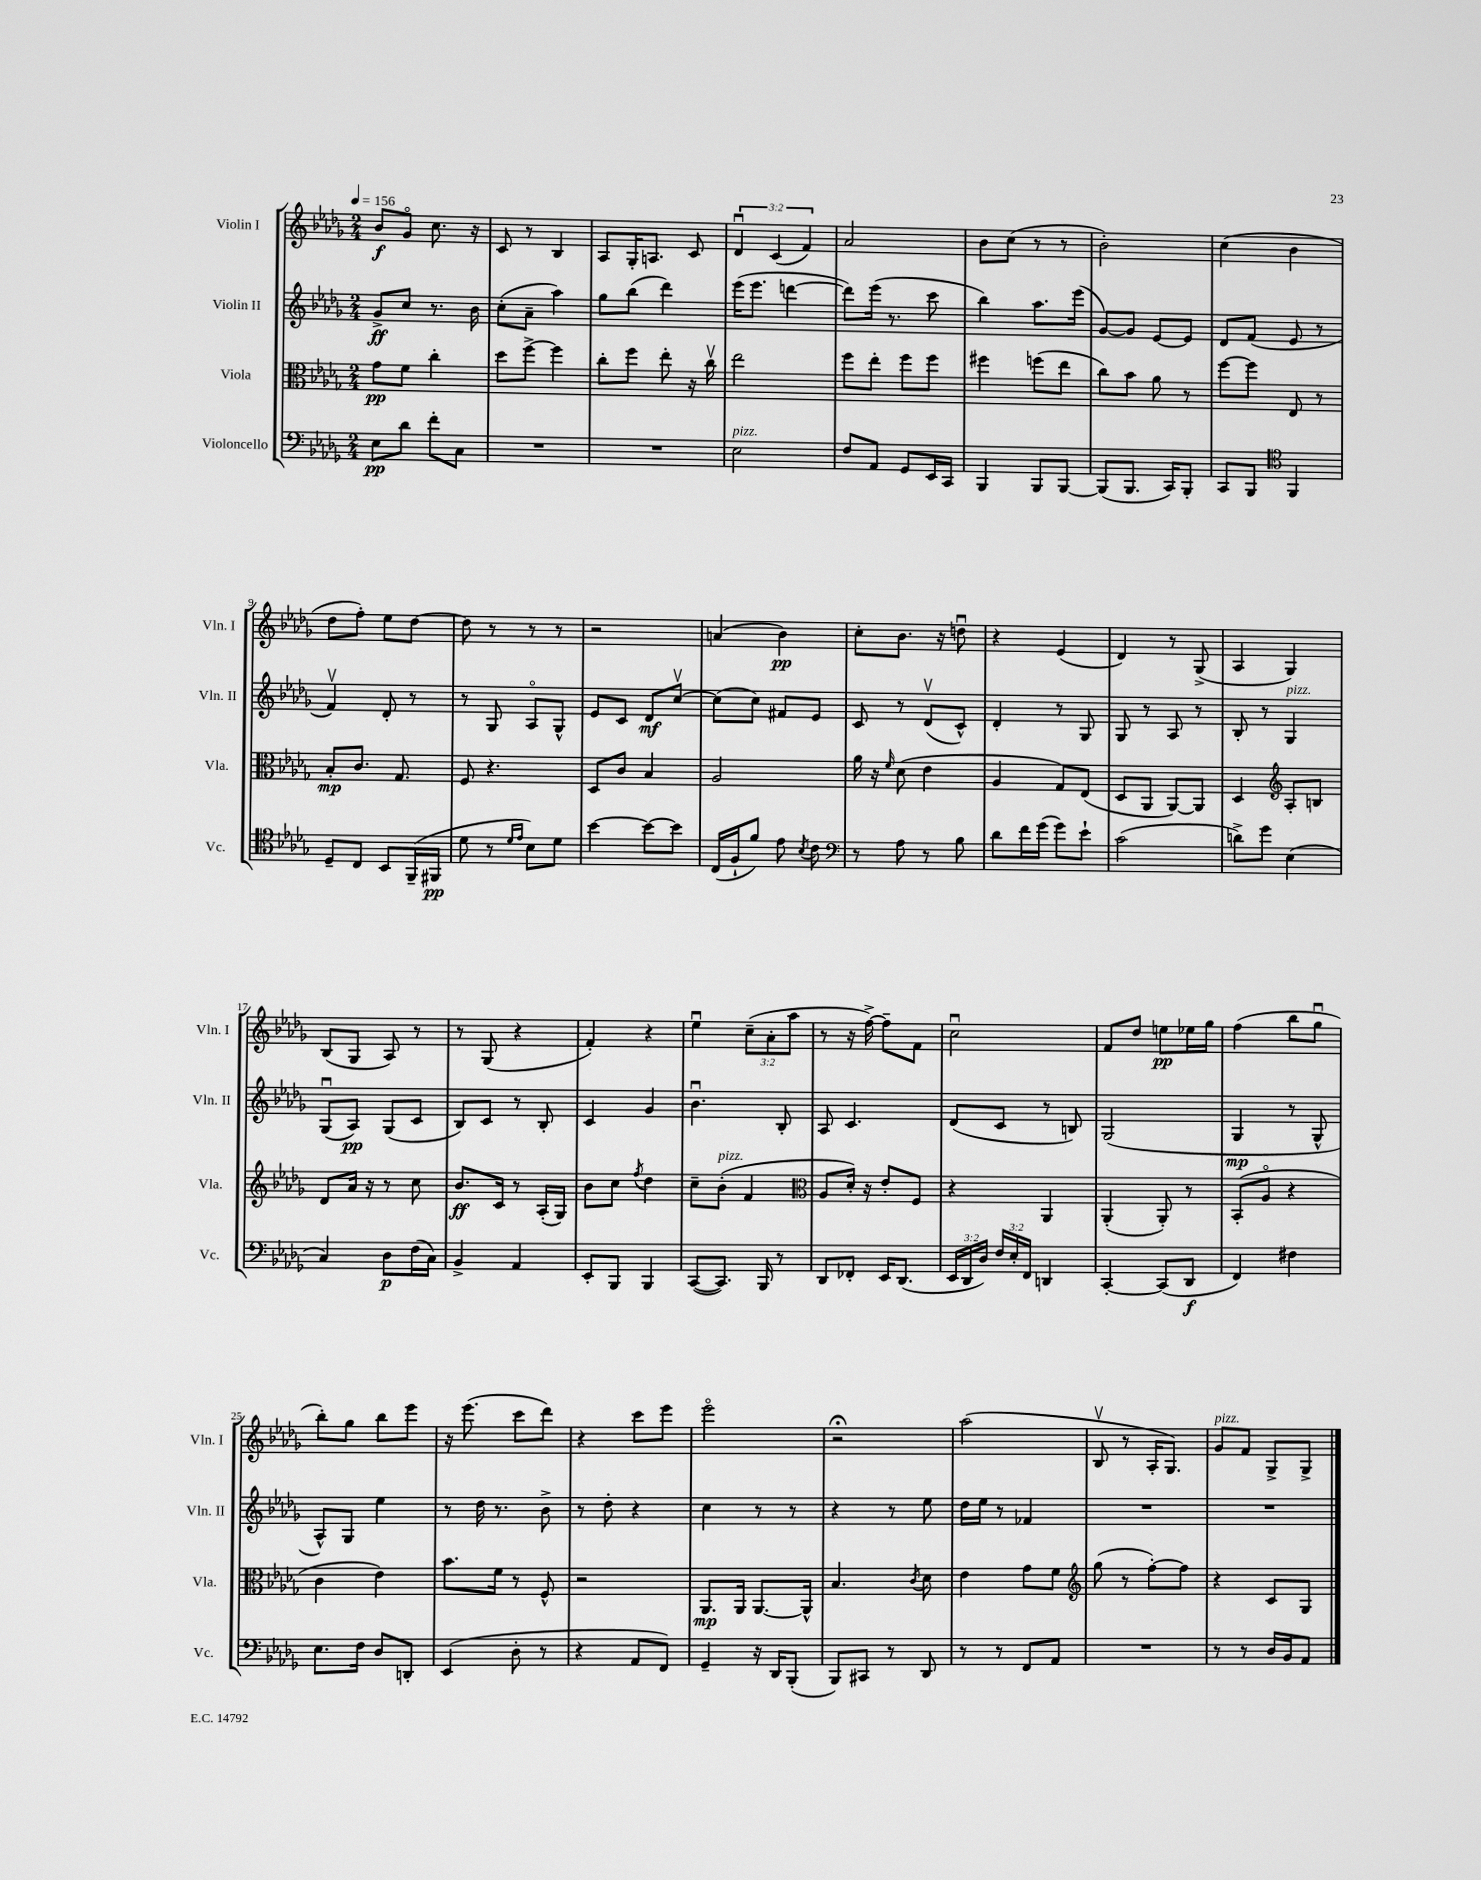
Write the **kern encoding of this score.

**kern	**kern	**kern	**kern
*staff4	*staff3	*staff2	*staff1
*clefF4	*clefC3	*clefG2	*clefG2
*k[b-e-a-d-g-]	*k[b-e-a-d-g-]	*k[b-e-a-d-g-]	*k[b-e-a-d-g-]
*M2/4	*M2/4	*M2/4	*M2/4
*MM156	*MM156	*MM156	*MM156
8E-\L	8g-\L	8g-^/L	8b-/L
8d-\J	8f\J	8cc/J	8g-o/J
8f'\L	4cc'\	8.r	8.cc\
8C\J	.	.	.
.	.	16b-\	16r
=	=	=	=
2r	8dd-\L	(8cc'\L	8c/
.	[8ff^\J	8a-~\J	8r
.	4ff\]	4aa-\)	4B-/
=	=	=	=
2r	8cc'\L	8gg-\L	8A-/L
.	8ff\J	(8bb-\J	16G-'/K
.	.	.	8.A/J
.	8ee-'\	4ddd-\)	.
.	16r	.	8c/
.	16ccv\	.	.
=	=	=	=
2E-\	2ee-\	(16eee-\LK	6d-u/
.	.	8.eee-\J	.
.	.	.	(6c/
.	.	[4ddd\	.
.	.	.	6f/)
=	=	=	=
8F/L	8ff\L	8ddd\]L)	2a-/
8AA-/J	8ee-'\J	(16eee-\Jk	.
.	.	8.r	.
8GG-/L	8ff\L	.	.
16EE-/L	8ff\J	8ccc\	.
16CC/JJ	.	.	.
=	=	=	=
4BBB-/	4ff#\	4bb-\)	8b-\L
.	.	.	(8cc\J
8BBB-/L	(8ff\L	8.aa-\L	8r
[8BBB-/J	8ee-\J	.	8r
.	.	(16eee-\Jk	.
=	=	=	=
(8BBB-/]L	8cc\L)	[8g-/L)	2b-'\)
8.BBB-/J	8b-\J	8g-/]J	.
.	8a-\	[8e-/L	.
16CC/LK)	.	.	.
8BBB-'/J	8r	8e-/]J	.
=	=	=	=
8CC/L	[8ff\L	8d-/L	(4cc\
8BBB-/J	8ff\]J	(8f/J	.
*clefC4	*	*	*
4FF/	8E-/	8e-/	4b-\
.	8r	8r	.
=	=	=	=
8D-~/L	8B-'/L	4fv/)	8dd-\L
8C/J	8.c/J	.	8ff'\J)
8BB-/L	.	8d-'/	8ee-\L
.	8.G-/	.	.
(16FF~/L	.	8r	[8dd-\J
16FF#/JJ	.	.	.
=	=	=	=
8d-\	8F/	8r	8dd-\]
8r	4.r	8G-/	8r
16qqd-/LL	.	.	.
16qqe-/JJ	.	.	.
8B-\L)	.	8A-o/L	8r
8d-\J	.	8G-^^/J	8r
=	=	=	=
[4b-\	8D-/L	8e-/L	2r
.	8c/J	8c/J	.
8b-\_L	4B-/	8d-/L	.
8b-\]J	.	[8ccv/J	.
=	=	=	=
(16C/LL	2A-/	(8cc\]L	(4a/
16F`/J	.	.	.
8f/J)	.	8cc\J)	.
8e-\	.	8f#/L	4b-\)
8qB-/	.	.	.
8c\	.	8e-/J	.
=	=	=	=
*clefF4	*	*	*
8r	16a-\	8c/	8cc'\L
.	16r	.	.
.	16qqf/	.	.
8A-\	(8d-\	8r	8.b-\J
8r	4e-\	(8d-v/L	.
.	.	.	16r
8B-\	.	8c^^/J)	8ddu\
=	=	=	=
8d-\L	4A-/	4d-'/	4r
16f\L	.	.	.
(16g-\JJ	.	.	.
8g-\L)	8G-/L)	8r	(4e-/
8e-`\J	(8E-/J	8G-/	.
=	=	=	=
(2c\	8D-/L	8G-/	4d-/)
.	8AA-/J	8r	.
.	[8AA-/L)	8A-/	8r
.	8AA-/]J	8r	(8G-^/
=	=	=	=
8d^\L)	4D-/	8B-'/	4A-/
8g-\J	.	8r	.
*	*clefG2	*	*
(4E-\	8A-'/L	4G-/	4G-/)
.	8B/J	.	.
=	=	=	=
4C/)	8d-/L	(8G-u/L	(8B-/L
.	16a-/Jk	8A-/J)	8G-/J
.	16r	.	.
8D-\L	8r	(8G-/L	8A-/)
(16F\L	8cc\	8c/J	8r
16C\JJ)	.	.	.
=	=	=	=
4BB-^/	8.b-/L	8B-/L)	8r
.	.	8c/J	(8G-/
.	16c/Jk	.	.
4AA-/	8r	8r	4r
.	(16A-'/LL	8B-'/	.
.	16G-/JJ)	.	.
=	=	=	=
8EE-'/L	8b-\L	4c/	4f'/)
8BBB-/J	8cc\J	.	.
.	8qff/	.	.
4BBB-/	4dd-\	4g-/	4r
=	=	=	=
([8CC/L	8cc~\L	4.b-u\	4ee-u\
8.CC/]J)	(8b-'\J	.	.
.	4f/	.	(12cc~\L
16BBB-/	.	.	.
.	.	.	12a-'\
8r	.	8B-'/	.
.	.	.	12aa-\J
=	=	=	=
*	*clefC3	*	*
8DD-/L	8A-/L	8A-/	8r
8FF-'/J	16d-'/Jk)	4.c/	16r
.	16r	.	[16ff^\)
16EE-/LK	8e-'/L	.	8ff~\]L
(8.DD-/J	.	.	.
.	8F/J	.	8f\J
=	=	=	=
24EE-/LL	4r	(8d-/L	2ccu\
24DD-/	.	.	.
24D-/JJ)	.	.	.
24F/LL	.	8c/J	.
24E-'/	.	.	.
24FF/JJ	.	.	.
4DD/	4AA-/	8r	.
.	.	8B/)	.
=	=	=	=
[4CC'/	(4AA-'/	(2G-/	8f/L
.	.	.	8dd-/J
(8CC/]L	8AA-'/)	.	8ee\L
8DD-/J	8r	.	16ee-\L
.	.	.	16gg-\JJ
=	=	=	=
4FF/)	(8BB-'/L	4G-/	(4ff\
.	8A-o/J	.	.
4F#\	4r	8r	8bb-\L
.	.	8G-^^/	8gg-u\J
=	=	=	=
8.E-\L	4c\	8A-^^/L)	8bb-'\L)
.	.	8G-/J	8gg-\J
16F\Jk	.	.	.
8D-/L	4e-\)	4ee-\	8bb-\L
8DD'/J	.	.	8eee-\J
=	=	=	=
(4EE-/	8.b-\L	8r	16r
.	.	.	(8.eee-\
.	.	16dd-\	.
.	16f\Jk	8.r	.
8D-'\	8r	.	8ccc\L
8r	8F^^/	8b-^\	8ddd-\J)
=	=	=	=
4r	2r	8r	4r
.	.	8dd-'\	.
8AA-/L	.	4r	8ccc\L
8FF/J)	.	.	8eee-\J
=	=	=	=
4GG-~/	8.AA-/L	4cc\	2eee-o\
.	16AA-/Jk	.	.
16r	[8.AA-/L	8r	.
16DD-/LK	.	.	.
(8BBB-'/J	.	8r	.
.	16AA-^^/]Jk	.	.
=	=	=	=
8BBB-/L)	4.B-/	4r	2r;
8CC#/J	.	.	.
8r	.	8r	.
.	8qc/	.	.
8DD-/	8d-\	8ee-\	.
=	=	=	=
8r	4e-\	16dd-\LL	(2aa-\
.	.	16ee-\JJ	.
8r	.	8r	.
8FF/L	8g-\L	4f-/	.
8AA-/J	8f\J	.	.
=	=	=	=
*	*clefG2	*	*
2r	(8gg-\	2r	8B-v/
.	8r	.	8r
.	[8ff'\L)	.	16A-'/LK
.	.	.	8.G-/J)
.	8ff\]J	.	.
=	=	=	=
8r	4r	2r	8g-/L
8r	.	.	8f/J
16D-/LL	8c/L	.	8G-^/L
16BB-/J	.	.	.
8AA-/J	8G-/J	.	8G-^/J
==	==	==	==
*-	*-	*-	*-
